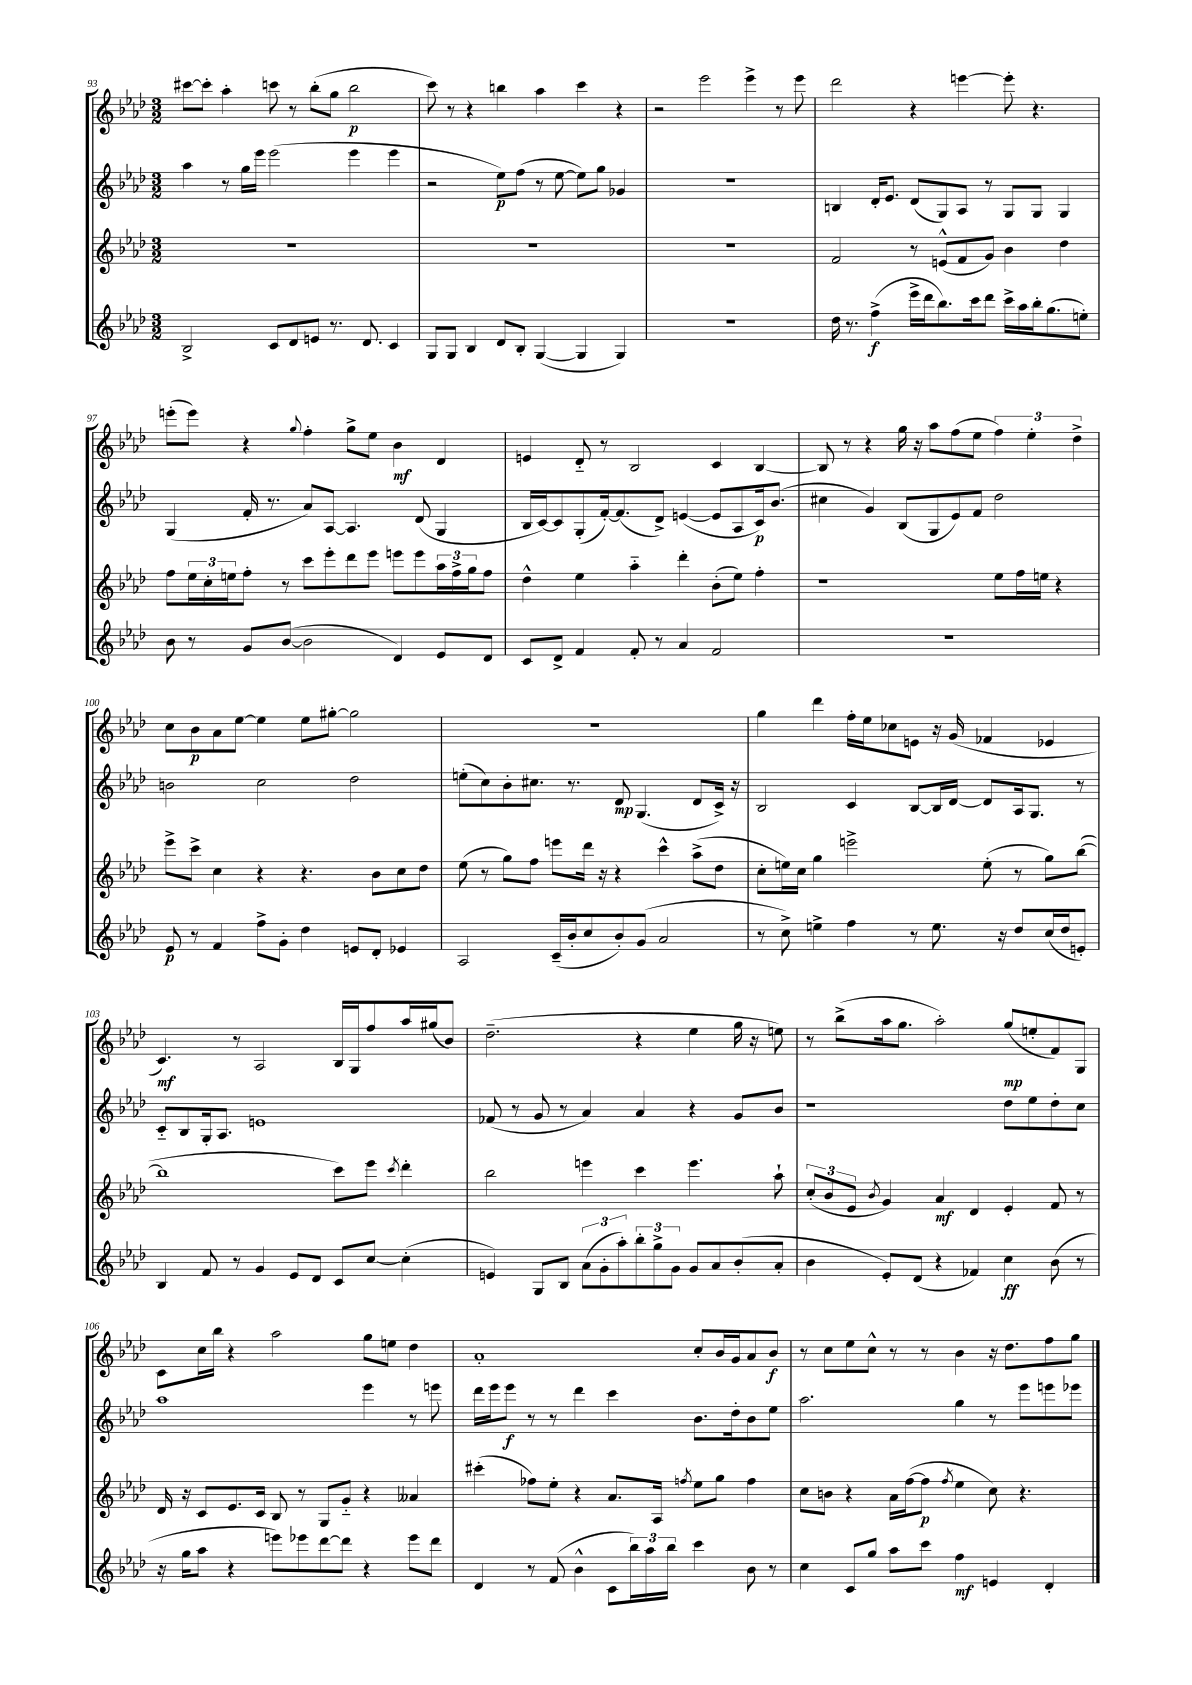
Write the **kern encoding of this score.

**kern	**dynam	**kern	**dynam	**kern	**dynam	**kern	**dynam
*part4	*part4	*part3	*part3	*part2	*part2	*part1	*part1
*staff4	*staff4	*staff3	*staff3	*staff2	*staff2	*staff1	*staff1
*clefG2	*	*clefG2	*	*clefG2	*	*clefG2	*
*k[b-e-a-d-]	*	*k[b-e-a-d-]	*	*k[b-e-a-d-]	*	*k[b-e-a-d-]	*
*M3/2	*	*M3/2	*	*M3/2	*	*M3/2	*
=93	=93	=93	=93	=93	=93	=93	=93
2B-^/	.	1.r	.	4aa-\	.	[8ccc#X\L	.
.	.	.	.	.	.	8ccc#'\J]	.
.	.	.	.	8r	.	4aa-'\	.
.	.	.	.	16gg\LL	.	.	.
.	.	.	.	16eee-\JJ	.	.	.
8c/L	.	.	.	(2eee-\	.	8cccn\	.
8d-/	.	.	.	.	.	8r	.
8en/J	.	.	.	.	.	(8bb-'\L	.
8.r	.	.	.	.	.	8gg\J	.
.	.	.	.	4eee-\	.	2bb-\	p
8.d-/	.	.	.	.	.	.	.
4c/	.	.	.	4eee-\	.	.	.
=94	=94	=94	=94	=94	=94	=94	=94
8G/L	.	1.r	.	2r	.	8ccc\)	.
8G/J	.	.	.	.	.	8r	.
4B-/	.	.	.	.	.	4r	.
8d-/L	.	.	.	8ee-\L)	p	4bbn\	.
8B-'/J	.	.	.	(8ff\J	.	.	.
([4G/	.	.	.	8r	.	4aa-\	.
.	.	.	.	[8ee-\	.	.	.
4G/]	.	.	.	8ee-\L])	.	4ccc\	.
.	.	.	.	8gg\J	.	.	.
4G/)	.	.	.	4g-X/	.	4r	.
=95	=95	=95	=95	=95	=95	=95	=95
1.r	.	1.r	.	1.r	.	2r	.
.	.	.	.	.	.	2eee-\	.
.	.	.	.	.	.	4eee-^\	.
.	.	.	.	.	.	8r	.
.	.	.	.	.	.	8eee-\	.
=96	=96	=96	=96	=96	=96	=96	=96
16dd-\	.	2f/	.	4Bn/	.	2ddd-\	.
8.r	.	.	.	.	.	.	.
(4ff^\	f	.	.	16d-'/KL	.	.	.
.	.	.	.	8.e-/J	.	.	.
16eee-^\LL	.	8r	.	(8d-/L	.	4r	.
16ddd-\J	.	.	.	.	.	.	.
8.bb-\)	.	(8en^^/L	.	8G/)	.	.	.
.	.	8f/	.	8A-/J	.	[4eeen\	.
16ccc\k	.	.	.	.	.	.	.
8ddd-\J	.	8g/J)	.	8r	.	.	.
16ccc^\LL	.	4b-\	.	8G/L	.	8eee'\]	.
16aa-\	.	.	.	.	.	.	.
16bb-'\J	.	.	.	8G/J	.	4.r	.
(8.gg\	.	.	.	.	.	.	.
.	.	4dd-\	.	4G/	.	.	.
8een'\J)	.	.	.	.	.	.	.
!!LO:LB:g=z
=97	=97	=97	=97	=97	=97	=97	=97
8b-\	.	8ff\L	.	(4G/	.	(8eeen'\L	.
8r	.	24ee-\L	.	.	.	8eee\J)	.
.	.	24cc'\	.	.	.	.	.
.	.	24een\J	.	.	.	.	.
8g/L	.	8ff'\J	.	16f'/	.	4r	.
.	.	.	.	8.r	.	.	.
([8b-/J	.	8r	.	.	.	.	.
.	.	.	.	.	.	8qqgg/	.
2b-\]	.	8ccc\L	.	8a-/L)	.	4ff'\	.
.	.	8eee-'\	.	[8A-/J	.	.	.
.	.	8ddd-\	.	4.A-/]	.	8gg^\L	.
.	.	8eee-\J	.	.	.	8ee-\J	.
4d-/)	.	8eeen\L	.	.	.	4b-\	mf
.	.	8eee\	.	(8d-/	.	.	.
8e-/L	.	24aa-\L	.	4G/	.	4d-/	.
.	.	24ff^\	.	.	.	.	.
.	.	24gg\J	.	.	.	.	.
8d-/J	.	8ff\J	.	.	.	.	.
=98	=98	=98	=98	=98	=98	=98	=98
8c/L	.	4dd-^^\	.	16B-/LL	.	4en/	.
.	.	.	.	[16c/J)	.	.	.
8d-^/J	.	.	.	8c/]	.	.	.
4f/	.	4ee-\	.	(8G'/	.	8d-/	.
.	.	.	.	[16f'/k)	.	8r	.
.	.	.	.	(8.f/]	.	.	.
8f'/	.	4aa-\	.	.	.	2B-/	.
8r	.	.	.	8d-^/J)	.	.	.
4a-/	.	4ddd-'\	.	([4en/	.	.	.
2f/	.	(8b-'\L	.	8e/L]	.	4c/	.
.	.	8ee-\J)	.	8A-/	.	.	.
.	.	4ff'\	.	16c/k)	p	[4B-/	.
.	.	.	.	(8.b-/J	.	.	.
=99	=99	=99	=99	=99	=99	=99	=99
1.r	.	1r	.	4cc#X\	.	8B-/]	.
.	.	.	.	.	.	8r	.
.	.	.	.	4g/)	.	4r	.
.	.	.	.	(8B-/L	.	16gg\	.
.	.	.	.	.	.	16r	.
.	.	.	.	8G/	.	8aa-\L	.
.	.	.	.	8e-/)	.	(8ff\	.
.	.	.	.	8f/J	.	8ee-\J	.
.	.	8ee-\L	.	2dd-\	.	6ff\)	.
.	.	16ff\L	.	.	.	.	.
.	.	.	.	.	.	6ee-'\	.
.	.	16een\JJ	.	.	.	.	.
.	.	4r	.	.	.	.	.
.	.	.	.	.	.	6dd-^\	.
!!LO:LB:g=z
=100	=100	=100	=100	=100	=100	=100	=100
8e-/	p	8eee-^\L	.	2bn\	.	8cc\L	.
8r	.	8ccc^\J	.	.	.	8b-\	p
4f/	.	4cc\	.	.	.	8a-\	.
.	.	.	.	.	.	[8ee-\J	.
8ff^\L	.	4r	.	2cc\	.	4ee-\]	.
8g'\J	.	.	.	.	.	.	.
4dd-\	.	4.r	.	.	.	8ee-\L	.
.	.	.	.	.	.	[8gg#X'\J	.
8en/L	.	.	.	2dd-\	.	2gg#\]	.
8d-'/J	.	8b-\L	.	.	.	.	.
4e-X/	.	8cc\	.	.	.	.	.
.	.	8dd-\J	.	.	.	.	.
=101	=101	=101	=101	=101	=101	=101	=101
2A-/	.	(8ee-\	.	(8een'\L	.	1.r	.
.	.	8r	.	8cc\)	.	.	.
.	.	8gg\L)	.	8b-'\	.	.	.
.	.	8ff\J	.	8.cc#X\J	.	.	.
(16c~/LL	.	8eeen\L	.	.	.	.	.
16b-'/J	.	.	.	8.r	.	.	.
8cc/	.	16ddd-\Jk	.	.	.	.	.
.	.	16r	.	.	.	.	.
8b-'/)	.	4r	.	8d-/	mp	.	.
(8g/J	.	.	.	(4.G/	.	.	.
2a-/	.	4ccc^^\	.	.	.	.	.
.	.	(8aa-^\L	.	8d-/L	.	.	.
.	.	8dd-\J	.	16c^/Jk)	.	.	.
.	.	.	.	16r	.	.	.
=102	=102	=102	=102	=102	=102	=102	=102
8r	.	8cc'\L	.	2B-/	.	4gg\	.
8cc^\)	.	16een\L)	.	.	.	.	.
.	.	16cc\JJ	.	.	.	.	.
4een^\	.	4gg\	.	.	.	4ddd-\	.
4ff\	.	2eeen^\	.	4c/	.	16ff'\LL	.
.	.	.	.	.	.	16ee-\J	.
.	.	.	.	.	.	8cc-X\	.
8r	.	.	.	[8B-/L	.	8en\J	.
8.ee\	.	.	.	16B-/L]	.	16r	.
.	.	.	.	[16d-/JJ	.	(16g/	.
.	.	(8ee'\	.	8d-/L]	.	4f-X/	.
16r	.	.	.	.	.	.	.
8dd-/L	.	8r	.	16A-/k	.	.	.
.	.	.	.	8.G/J	.	.	.
(16cc/L	.	8gg\L)	.	.	.	4e-X/	.
16dd-/J	.	.	.	.	.	.	.
8en'/J)	.	([8bb-\J	.	8r	.	.	.
!!LO:LB:g=z
=103	=103	=103	=103	=103	=103	=103	=103
4B-/	.	1bb-]	.	8c/L	.	4.c/)	mf
.	.	.	.	8B-/	.	.	.
8f/	.	.	.	16G'/k	.	.	.
.	.	.	.	8.A-/J	.	.	.
8r	.	.	.	.	.	8r	.
4g/	.	.	.	1en	.	2A-/	.
8e-/L	.	.	.	.	.	.	.
8d-/J	.	.	.	.	.	.	.
8c/L	.	8ccc\L)	.	.	.	16B-/LL	.
.	.	.	.	.	.	16G/J	.
[8cc/J	.	8eee-\J	.	.	.	8ff/	.
.	.	8qccc/	.	.	.	.	.
(4cc'\]	.	4ddd-'\	.	.	.	16aa-/L	.
.	.	.	.	.	.	(16gg#X/J	.
.	.	.	.	.	.	8b-/J)	.
=104	=104	=104	=104	=104	=104	=104	=104
4en/)	.	2bb-\	.	(8f-X/	.	(2.dd-~\	.
.	.	.	.	8r	.	.	.
8G/L	.	.	.	8g/	.	.	.
8B-/J	.	.	.	8r	.	.	.
(12a-\L	.	4eeen\	.	4a-/)	.	.	.
12g'\	.	.	.	.	.	.	.
12aa-'\)	.	.	.	.	.	.	.
12bb-'\	.	4ccc\	.	4a-/	.	4r	.
12gg^\	.	.	.	.	.	.	.
12g\J	.	.	.	.	.	.	.
8g/L	.	4.eee\	.	4r	.	4ee-\	.
8a-/	.	.	.	.	.	.	.
(8b-'/	.	.	.	8g/L	.	16gg\	.
.	.	.	.	.	.	16r	.
8a-'/J	.	8aa-`\	.	8b-/J	.	8een\)	.
=105	=105	=105	=105	=105	=105	=105	=105
4b-\	.	(12cc'/L	.	1r	.	8r	.
.	.	12b-/	.	.	.	.	.
.	.	.	.	.	.	(8bb-^\L	.
.	.	12e-/J	.	.	.	.	.
.	.	8qb-/	.	.	.	.	.
8e-'/L)	.	4g/)	.	.	.	16aa-\k	.
.	.	.	.	.	.	8.gg\J	.
(8d-/J	.	.	.	.	.	.	.
4r	.	4a-/	mf	.	.	2aa-'\)	.
4f-X/)	.	4d-/	.	.	.	.	.
4cc\	ff	4e-'/	.	8dd-\L	.	(8gg/L	mp
.	.	.	.	8ee-\	.	8een'/	.
(8b-\	.	8f/	.	8dd-'\	.	8f/)	.
8r	.	8r	.	8cc\J	.	8G/J	.
!!LO:LB:g=z
=106	=106	=106	=106	=106	=106	=106	=106
16r	.	16d-/	.	1aa-	.	8c\L	.
16gg\KL	.	16r	.	.	.	.	.
8aa-\J	.	8c/L	.	.	.	16cc\L	.
.	.	.	.	.	.	16bb-\JJ	.
4r	.	8.e-/	.	.	.	4r	.
.	.	16c/Jk	.	.	.	.	.
8eeen\L)	.	8B-/	.	.	.	2aa-\	.
8eee-X\	.	8r	.	.	.	.	.
[8ddd-\	.	8G/L	.	.	.	.	.
8ddd-\J]	.	8g/J	.	.	.	.	.
4r	.	4r	.	4eee-\	.	8gg\L	.
.	.	.	.	.	.	8een\J	.
8eee-\L	.	4a--X/	.	8r	.	4dd-\	.
8ddd-\J	.	.	.	8eeen\	.	.	.
=107	=107	=107	=107	=107	=107	=107	=107
4d-/	.	(4ccc#X'\	.	16ddd-\LL	.	1a-'	.
.	.	.	.	16eee-\J	.	.	.
.	.	.	.	8eee-\J	f	.	.
8r	.	8ff-X\L)	.	8r	.	.	.
(8f/	.	8ee-'\J	.	8r	.	.	.
4b-^^\	.	4r	.	4ddd-\	.	.	.
8c\L	.	8.a-/L	.	4ccc\	.	.	.
24bb-\L)	.	.	.	.	.	.	.
24aa-\	.	.	.	.	.	.	.
.	.	16A-/Jk	.	.	.	.	.
24bb-\JJ	.	.	.	.	.	.	.
.	.	8qffn/	.	.	.	.	.
4ccc\	.	8ee-\L	.	8.b-\L	.	8cc'/L	.
.	.	8gg\J	.	.	.	16b-/L	.
.	.	.	.	16dd-'\k	.	16g/J	.
8b-\	.	4ff\	.	8b-\	.	8a-/	.
8r	.	.	.	8ee-\J	.	8b-/J	f
=108	=108	=108	=108	=108	=108	=108	=108
4cc\	.	8cc\L	.	2.aa-\	.	8r	.
.	.	8bn\J	.	.	.	8cc\L	.
8c/L	.	4r	.	.	.	8ee-\	.
8gg/J	.	.	.	.	.	8cc^^\J	.
8aa-\L	.	16a-\LL	.	.	.	8r	.
.	.	([16ff\J	.	.	.	.	.
8ccc\J	.	8ff\J]	p	.	.	8r	.
.	.	8qff/	.	.	.	.	.
4ff\	mf	4ee-\	.	4gg\	.	4b-\	.
4en/	.	8cc\)	.	8r	.	16r	.
.	.	.	.	.	.	8.dd-\L	.
.	.	4.r	.	8eee-\L	.	.	.
4d-'/	.	.	.	8eeen\	.	8ff\	.
.	.	.	.	8eee-X\J	.	8gg\J	.
==	==	==	==	==	==	==	==
*-	*-	*-	*-	*-	*-	*-	*-
